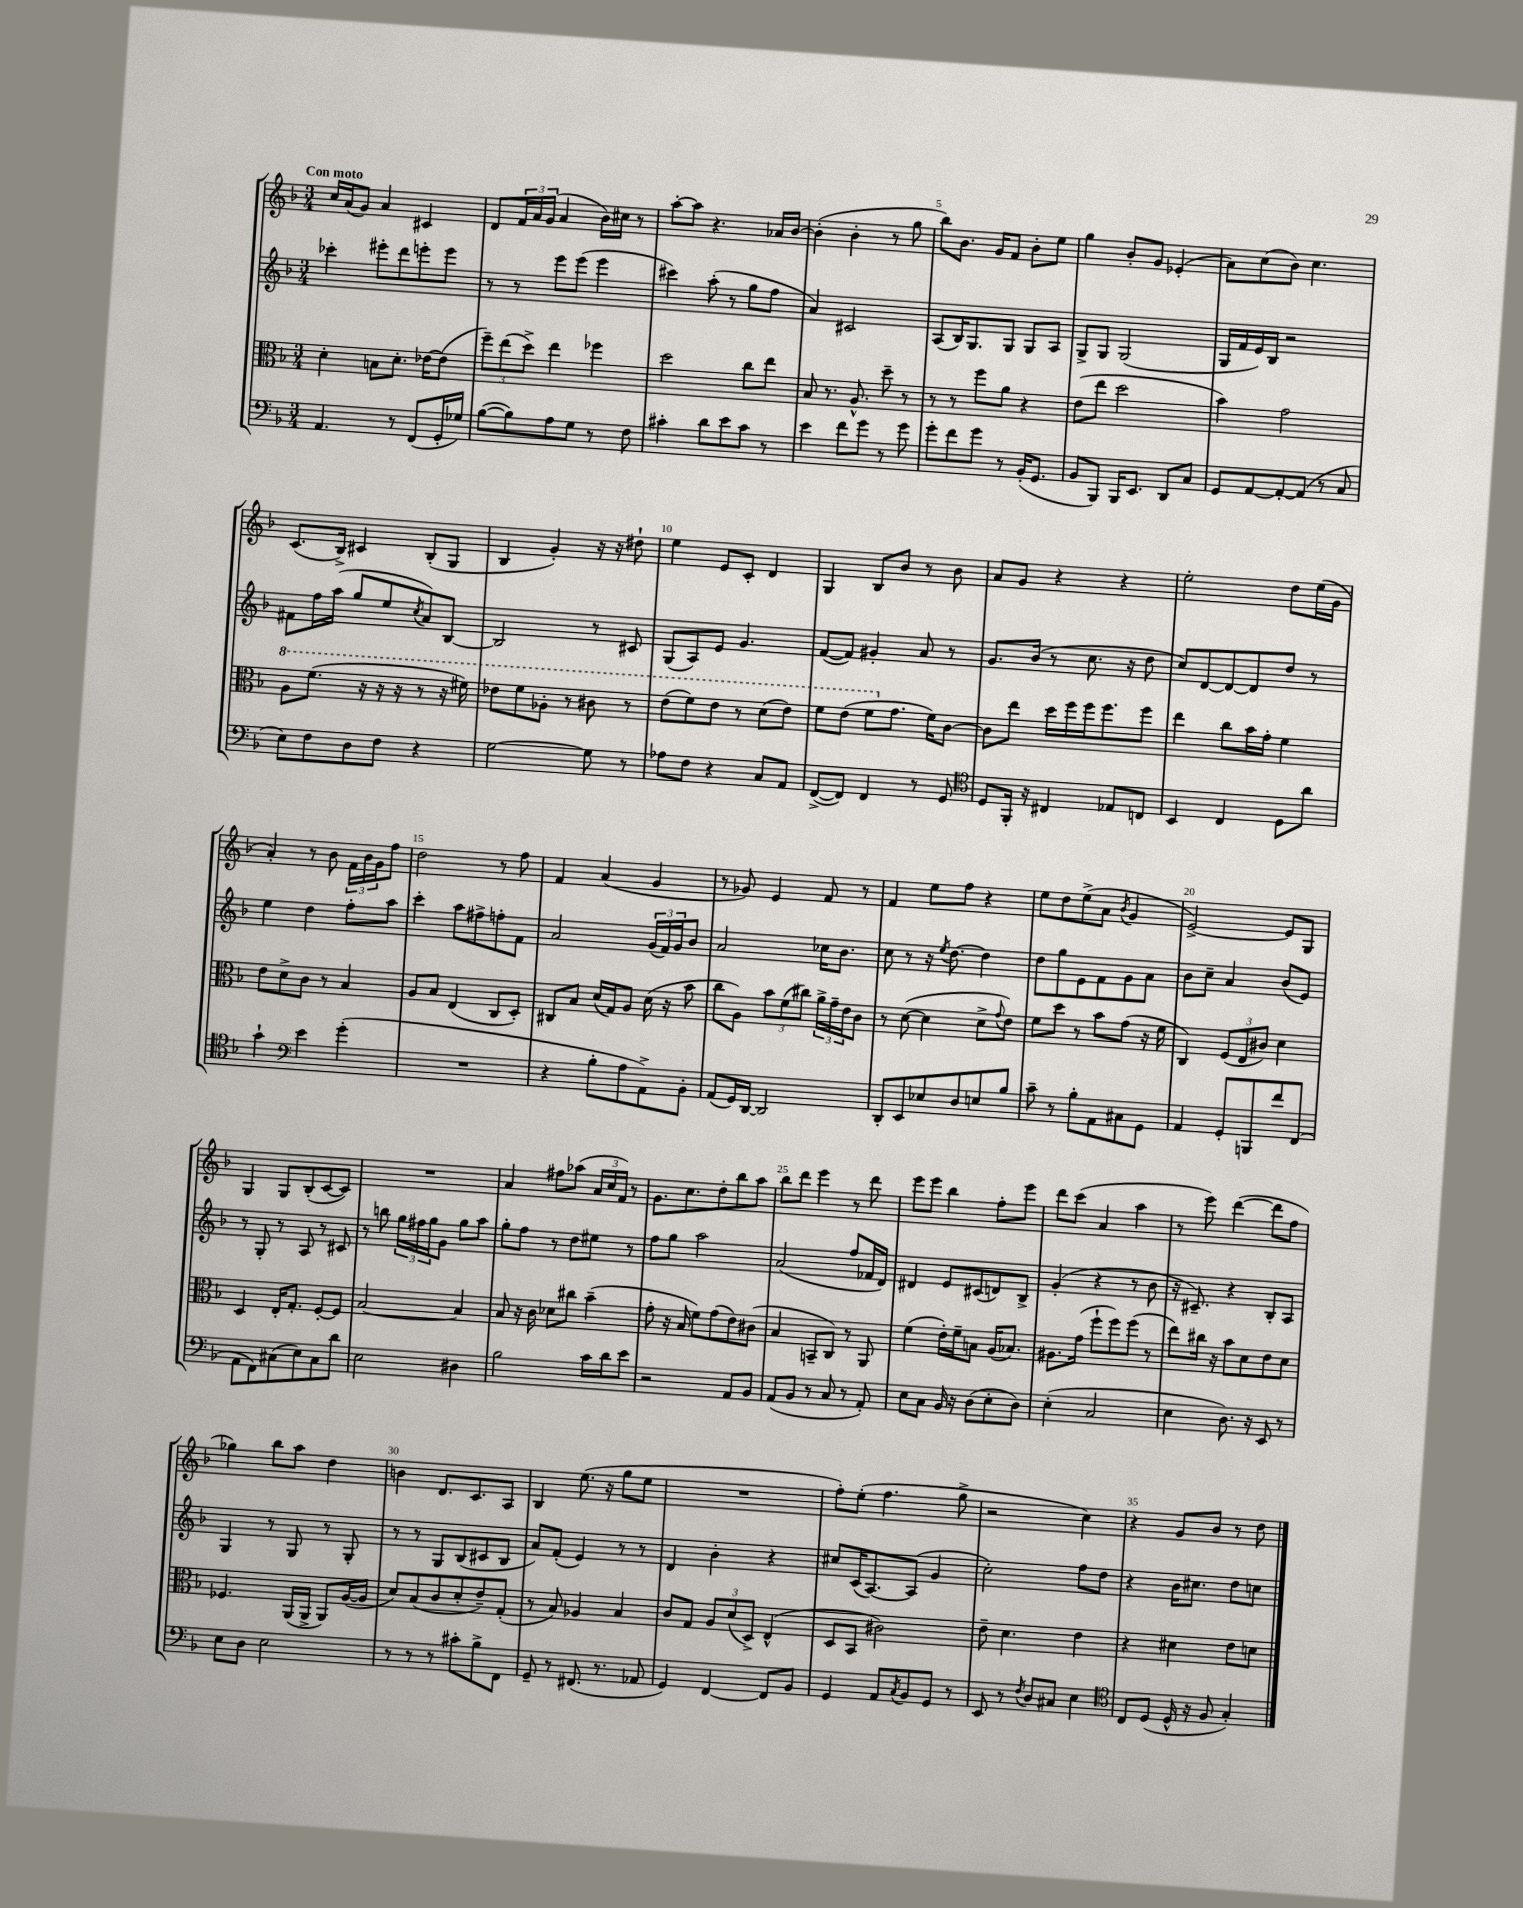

**kern	**kern	**kern	**kern
*part4	*part3	*part2	*part1
*staff4	*staff3	*staff2	*staff1
*clefF4	*clefC3	*clefG2	*clefG2
*k[b-]	*k[b-]	*k[b-]	*k[b-]
*M3/4	*M3/4	*M3/4	*M3/4
=1	=1	=1	=1
!	!	!	!LO:TX:a:B:t=Con moto
4.AA/	4d'\	4ccc-X'\	16cc/LL
.	.	.	(16a/J
.	.	.	8g/J)
.	8Bn\L	8eee#X'\L	4a/
8r	8.d'\J	8ddd\	.
(8FF/L	.	8eeen'\	4c#X/
.	[16e-X\KL	.	.
16GG'/L	(8e-\J]	8eee\J	.
16G-X/JJ)	.	.	.
=2	=2	=2	=2
([8B-\L	12ff~\L)	8r	8d/L
.	(12ee\	.	.
8B-\])	.	8r	24f/L
.	12dd^\J)	.	24a/
.	.	.	(24g/JJ
8A\	4ee\	8eee\L	4a/
8G\J	.	(8eee\J	.
8r	4ff-X\	4eee\	16b-\LL)
.	.	.	16cc#X\JJ
8F\	.	.	8r
=3	=3	=3	=3
4c#X'\	2dd\	4ccc#X\)	[8aa'\L
.	.	.	8aa\J]
8d\L	.	(8aa'\	4.r
8e\	.	8r	.
8c#\J	8cc\L	8gg\L	.
8r	8ee\J	8ff\J	16a-X/LL
.	.	.	[16b-/JJ
=4	=4	=4	=4
4e\	8B-/	4a/)	(4b-'\]
.	8.r	.	.
8f\L	.	2c#X/	4b-'\
.	8.A^^/	.	.
8g\J	.	.	.
8r	8dd~\	.	8r
8g\	8r	.	8gg\
=5	=5	=5	=5
8g'\L	8r	(8A/L	8bb-\L)
8f\	8r	16B-/K)	8.b-\J
.	.	8.G/	.
8g\J	8ff\L	.	.
.	.	.	16g/KL
8r	8a\J	8G/J	8f/J
(16BB-'/KL	4r	8G/L	8b-'\L
8.GG/J	.	.	.
.	.	8A/J	8ee\J
=6	=6	=6	=6
8BB-/L	(8e\L	8G^/L	4gg\
8BBB-/J)	8ee\J	8G/J	.
16BBB-/KL	2dd\	(2G/	8b-'/L
8.EE/J	.	.	.
.	.	.	8g/J
8DD/L	.	.	(4e-X'/
8C/J	.	.	.
=7	=7	=7	=7
8GG/L	4b-\)	16G/LL	8a\L)
.	.	16f/	.
[8AA/	.	16e/)	(8cc\
.	.	16B-/JJ	.
8AA'/_	2g\	2r	8b-\J)
(8AA/J]	.	.	4.cc\
8r	.	.	.
8C/	.	.	.
!!LO:LB:g=z
=8	=8	=8	=8
*	*8va	*	*
8E\L)	8a\L	8f#X\L	(8.c/L
8F\	(8.ff\J	16ff\L	.
.	.	(16aa\JJ	16B-^/Jk)
8D\	.	8gg/L	4c#X/
.	16r	.	.
8F\J	16r	8ee/	.
.	16r	.	.
.	.	8qcc/	.
4r	8r	8a/)	(8B-'/L
.	16r	[8B-/J	8G/J
.	16ff#X\)	.	.
=9	=9	=9	=9
[2G\	8ee-X\L	2B-/]	4B-/
.	8ff\	.	.
.	8a-X'\J	.	4g'/)
.	8r	.	.
8G\]	8cc#X\	8r	16r
.	.	.	16r
8r	8r	8c#X/	8dd#X`\
=10	=10	=10	=10
8A-X\L	(8ee\L	(8G/L	4ee\
8F\J	8ff\)	8A/)	.
4r	8ee\J	8e/J	8e/L
.	8r	4.g/	8c'/J
8C/L	(8dd\L	.	4d/
8AA/J	8ee\J)	.	.
=11	=11	=11	=11
([8FF^/L	8ff\L	([8f/L	4G/
8FF/J])	(8ee\J	8f/J])	.
4FF/	8ff\L	4g#X'/	8B-/L
*	*X8va	*	*
.	8.g\J	.	8b-/J
8r	.	8a/	8r
.	16f\KL)	.	.
8GG/	[8c\J	8r	8b-\
=12	=12	=12	=12
*clefC4	*	*	*
8D/L	8c\L]	8.g/L	8a/L
16FF'/Jk	8ee\J	.	8g/J
16r	.	(16b-/Jk	.
4C#X/	16dd\LL	8r	4r
.	16ff\	.	.
.	16ff\J	8.cc\	.
.	8.ff\	.	.
8E-X/L	.	.	4r
.	.	16r	.
8Cn/J	8ff\J	8dd\	.
=13	=13	=13	=13
4BB-/	4ee\	8cc/L)	2ee'\
.	.	[8d/	.
4C/	8cc\L	8d/_	.
.	16b-\L	8d/]	.
.	16g'\JJ	.	.
8D\L	4f\	8dd/J	8dd\L
8a\J	.	8r	(16ee\L
.	.	.	16g\JJ
!!LO:LB:g=z
=14	=14	=14	=14
4g`\	8e\L	4ee\	4a'/)
.	8d^\	.	.
*clefF4	*	*	*
4e\	8c\J	4dd\	8r
.	8r	.	8b-\
(4g'\	4B-/	8ff'\L	24f\LL
.	.	.	24b-\
.	.	.	24g\J
.	.	8aa\J	8ff\J
=15	=15	=15	=15
2.r	8A/L	4ccc'\	2dd\
.	8B-/J	.	.
.	(4E/	8aa\L	.
.	.	8ff#X^\	.
.	8C/L	8ffn'\	8r
.	8D'/J)	8f\J	8ff\
=16	=16	=16	=16
4r	8C#X/L	2a/	4f/
.	8B-/J	.	.
8B-'\L	(16d/LL	.	(4a/
.	16G/J)	.	.
8A\	8A/J	.	.
8AA^\)	(16d\	(24g/LL	4g/
.	.	24f/)	.
.	16r	.	.
.	.	24g/J	.
8BB-'\J	8b-\	8b-/J	.
=17	=17	=17	=17
(8AA/L	8cc\L	2a/	8r
16GG/L)	8A\J)	.	8g-X/)
[16DD/JJ	.	.	.
2DD/]	12b-\L	.	4e/
.	(12f\	.	.
.	12cc#X\J)	.	.
.	24a^\LL	16cc-X\KL	8f/
.	24g~\	.	.
.	.	8.b-\J	.
.	24e\J	.	.
.	8c\J	.	8r
=18	=18	=18	=18
8DD'/L	8r	8cc\	4f/
8EE/	([8d\	8r	.
8E-X/	4d\]	16r	8ee\L
.	.	8qee/	.
.	.	[8.dd\	.
8D/	.	.	8ff\J
8En/	8d^\L	4dd\]	4r
.	8qqg/	.	.
8B-/J	8e\J)	.	.
=19	=19	=19	=19
8c~\	8f\L	8dd\L	8ee\L
8r	8dd\J	8gg\	8dd\
8B-'\L	8r	8e\	(8ee^\
8AA\	8b-\L	8f\	8a\J
.	.	.	8qb-/
8C#X\	(8g\J	8g\	4g/
8GG\J	16r	8a\J	.
.	16f\	.	.
=20	=20	=20	=20
4AA/	4C/)	8b-\L	[2e^/)
.	.	8cc~\J	.
8GG'/L	(12F/L	4a/	.
.	12E/	.	.
8BBBn/	.	.	.
.	12c#X/J)	.	.
8f/	4d\	(8b-/L	8e/L]
(8FF/J	.	8e/J)	8G/J
!!LO:LB:g=z
=21	=21	=21	=21
8AA\L	4D/	8r	4G/
8FF\)	.	8G'/	.
(8C#X\	16E'/KL	8r	8G/L
.	8.G'/J	.	.
8E\)	.	8A/	(8B-'/
8C#\	[8F'/L	8r	[8c/
8d\J	8F/J]	8c#X/	8c/J])
=22	=22	=22	=22
2E\	[2B-/	8r	2.r
.	.	8bbn\	.
.	.	24gg\LL	.
.	.	24ff#X\	.
.	.	24gg\J	.
.	.	8g\J	.
4D#X\	4B-/]	8gg\L	.
.	.	8aa\J	.
=23	=23	=23	=23
2B-\	8B-/	8gg'\L	4a/
.	16r	8ff\J	.
.	16c\	.	.
.	8d-X\L	8r	8ff#X\L
.	8cc#X\J	8dd\L	(8aa-X\J
16c\LL	(4b-~\	8ee#X\J	24a/LL
.	.	.	24cc/
16d\J	.	.	.
.	.	.	24f/JJ)
8e\J	.	8r	8r
=24	=24	=24	=24
2r	8g'\	8ff\L	8.g\L
.	16r	8gg\J	.
.	16B-/	.	8.cc\
.	8f\L)	2aa\	.
.	(8g\	.	8dd'\
8AA/L	8e\)	.	8bb-\
8BB-/J	(8c#X\J	.	8aa\J
=25	=25	=25	=25
(8AA/L	4B-/	(2a/	8bb-\L
8BB-/J	.	.	8ddd\J
8r	8BBn~/L	.	4eee\
8C/	8C/J)	.	.
8r	8r	8ff/L	8r
8AA'/)	8AA/	16f-X/L	8ddd\
.	.	16d/JJ)	.
=26	=26	=26	=26
8E\L	(4f\	4d#X/	8eee\L
8C\J	.	.	8eee\J
16BB-/	16e'\LL)	8e/L	4bb-\
16r	16f~\J	.	.
(8D\L	8Bn\J	(8c#X/	.
8E'\	(16A/KL	8dn/)	8ff'\L
.	8.B-X/J)	.	.
8D\J)	.	8B-^/J	8eee\J
=27	=27	=27	=27
(4E'\	8.A#X\L	(4g'/	8ddd\L
.	.	.	(8ccc\J
.	(16g\Jk	.	.
2C/	8ff`\L	4r	4a/
.	8ff\)	.	.
.	(8ff\J	8r	4aa\
.	8r	8b-\	.
=28	=28	=28	=28
4E\	8ee\L)	16r	8r
.	.	8.c#X~/)	.
.	16cc#X\Jk	.	8eee\)
.	16r	.	.
8.D\)	8b-\L	4r	([4ddd\
.	8d\	.	.
16r	.	.	.
8EE/	8e\	8B-'/L	8ddd\L]
8r	8d\J	8A/J	8ff\J
!!LO:LB:g=z
=29	=29	=29	=29
8E\L	4.F-X/	4G/	4gg-X\)
8D\J	.	.	.
2E\	.	8r	8bb-\L
.	(16AA/LL	8G/	8aa\J
.	16AA^/JJ	.	.
.	8AA/L)	8r	4dd\
.	([16A/L	8G'/	.
.	16A/JJ]	.	.
=30	=30	=30	=30
8r	8d/L)	8r	4bn\
8r	(8B-/	8r	.
8r	8c/	8G/L	8.d/L
8c#X'\L	8d'/	(8B-/	.
.	.	.	8.c/
8B-^\	8e~/)	8c#X/	.
8FF\J	(8G'/J	8B-/J	8A/J
=31	=31	=31	=31
8GG~/	8r	8a/L)	4B-/
8r	8B-/)	(8f'/J	.
(8.FF#X/	4A-X/	4e/)	(8.ee\
8.r	.	.	16r
.	4B-/	8r	8gg\L
8AA-X/	.	8r	8ee\J
=32	=32	=32	=32
4GG/)	8c/L	4d/	2.r
.	8G/J	.	.
[4FF/	12A/L	4b-'\	.
.	(12d/	.	.
.	12D^/J)	.	.
8FF/L]	(4E^^/	4r	.
8BB-/J	.	.	.
=33	=33	=33	=33
4GG/	8D/L	8cc#X/L	8ff'\L)
.	8BB-/J	(16c/K	(8ee'\J
.	.	[8.A/)	.
8AA/L	2c#X\)	.	4.ff\
8qC/	.	.	.
8BB-/	.	(8A/J]	.
8GG/J	.	4g/	.
8r	.	.	8gg^\
=34	=34	=34	=34
8EE/	8e~\	2cc'\)	2r
8r	4.d\	.	.
8qF/	.	.	.
8D/L	.	.	.
8C#X/J	.	.	.
4E\	4e\	8ff\L	4cc\)
.	.	8dd\J	.
=35	=35	=35	=35
*clefC4	*	*	*
8C/L	4r	4r	4r
(8D/J	.	.	.
16D^^/	4d#X\	16b-\KL	8g/L
16r	.	8.cc#X\J	.
8F/	.	.	8b-/J
4G'/)	8e\L	8dd\L	8r
.	8dn\J	8ccn\J	8dd\
==	==	==	==
*-	*-	*-	*-
